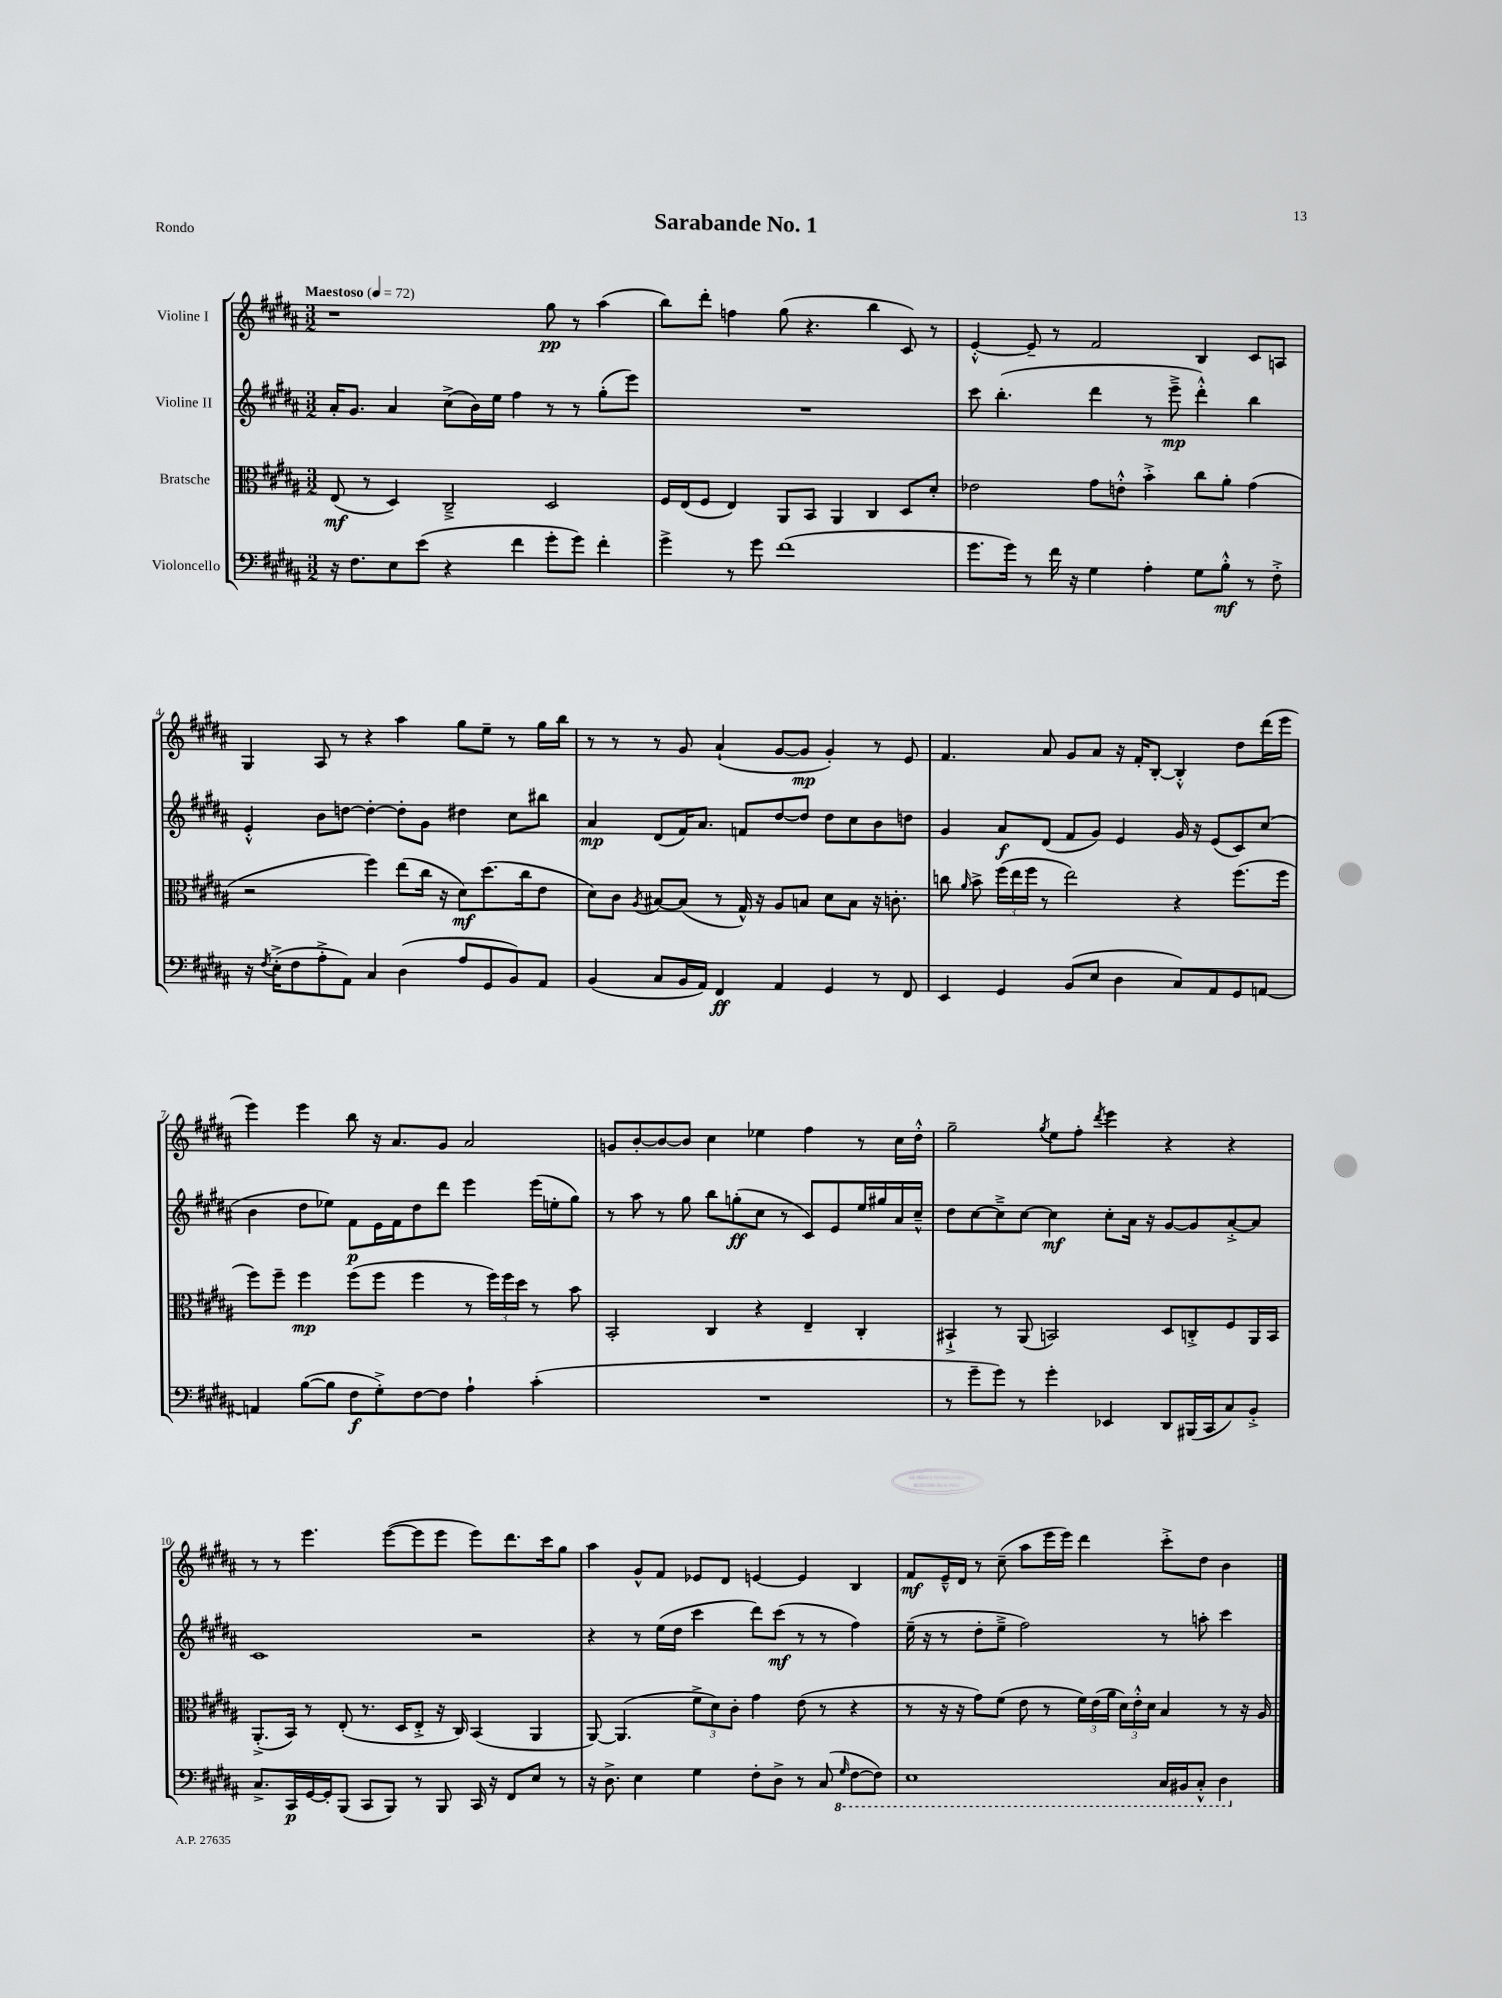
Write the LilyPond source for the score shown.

\header { title = "Sarabande No. 1" piece = "Rondo" }
<<
\new StaffGroup <<
\new Staff = "s0" \with { instrumentName = "Violine I" } {
    \clef treble \key b \major \numericTimeSignature \time 3/2 \tempo "Maestoso" 4 = 72
    \autoBeamOff r1 gis''8\pp r8 ais''4( |
    b''8[) dis'''8]-. f''4 gis''8( r4. b''4 cis'8) r8 |
    e'4~-.-^ e'8-- r8 fis'2 b4 cis'8[ a8] |
    gis4 ais8 r8 r4 ais''4 gis''8[ e''8]-- r8 gis''16[ b''16] |
    r8 r8 r8 gis'8 ais'4-!( gis'8[~ gis'8]\mp gis'4-.) r8 e'8 |
    fis'4. ais'8 gis'8[ ais'8] r16 fis'16[-. b8]~-. b4-.-^ dis''8[ dis'''16( e'''16] |
    e'''4) e'''4 b''8 r16 ais'8.[ gis'8] ais'2 |
    g'8[ b'8~-. b'8~ b'8] cis''4 ees''4 fis''4 r8 cis''16[ dis''16]-.-^ |
    gis''2-- \acciaccatura { gis''8 } e''8[ fis''8]-. \acciaccatura { dis'''8 } e'''4 r4 r4 |
    r8 r8 e'''4. e'''8[~( e'''8 e'''8] e'''8[) dis'''8. cis'''16 gis''8] |
    ais''4 gis'8[-^ fis'8] ees'8[ dis'8] e'4~ e'4 b4 |
    fis'8[\mf e'16---^ dis'16] r8 cis''8--( ais''8[ e'''16 e'''16]) dis'''4 cis'''8[-.-> dis''8] b'4 \bar "|." |
}
\new Staff = "s1" \with { instrumentName = "Violine II" } {
    \clef treble \key b \major \numericTimeSignature \time 3/2
    \autoBeamOff ais'16[-. gis'8.] ais'4 cis''8[->( b'16) e''16] fis''4 r8 r8 gis''8[-.( e'''8]) |
    R1. |
    cis'''8 b''4.-.( dis'''4 r8 e'''8--->\mp dis'''4-.-^) b''4 |
    e'4-.-^ b'8[ d''8]~ d''4~-. d''8[-. gis'8] dis''4 cis''8[ bis''8] |
    ais'4\mp dis'8[( fis'16) ais'8.] f'8[ dis''8~ dis''8] dis''8[ cis''8 b'8 d''8] |
    gis'4 ais'8[\f dis'8]( fis'8[ gis'8]) e'4 gis'16 r16 e'8[( cis'8) cis''8]( |
    b'4 dis''8[ ees''8]) fis'8[\p e'16 fis'16 dis''8 dis'''8] e'''4 e'''16[( e''16-. gis''8]) |
    r8 ais''8 r8 gis''8 b''8[ g''8-.\ff( cis''8] r8 cis'8[) e'8 e''16 gis''16 ais'16 cis''16]---^ |
    dis''8[ cis''8~ cis''8---> cis''8]~ cis''4\mf cis''8[-. ais'16] r16 gis'8[~ gis'8 ais'8~-.-> ais'8] |
    cis'1 r2 |
    r4 r8 e''16[( dis''16] cis'''4 dis'''8[) cis'''8]\mf( r8 r8 fis''4) |
    e''16--( r16 r8 dis''8[-. e''8]---> fis''2) r8 a''8-. cis'''4 \bar "|." |
}
\new Staff = "s2" \with { instrumentName = "Bratsche" } {
    \clef alto \key b \major \numericTimeSignature \time 3/2
    \autoBeamOff e8\mf( r8 dis4) cis2---> dis2 |
    fis16[ e16( fis8] e4) ais,8[ b,8] ais,4 cis4 dis8[ dis'8]-. |
    ees'2 gis'8[ e'8]-.-^ b'4-.-> cis''8[ ais'8]-. gis'4( |
    r2 fis''4) e''8[( cis''16] r16 dis'8[\mf) dis''8.( cis''16 e'8] |
    dis'8[) cis'8] \acciaccatura { ais8 } bis8[~ bis8]( r8 gis16-^) r16 ais8[ b8] dis'8[ b8] r16 c'8.-. |
    c''8 \grace { ais'16 } b'8-> \tuplet 3/2 { fis''16[( e''16 fis''16] } r8 e''2) r4 fis''8.[( fis''16] |
    fis''8[) fis''8]-- fis''4\mp fis''8[( fis''8] fis''4 r8 \tuplet 3/2 { fis''16[) fis''16 dis''16] } r8 b'8 |
    b,2-. cis4 r4 e4-- cis4-. |
    bis,4-!-> r8 ais,8( b,2) dis8[ c8-.-> fis8 ais,16 b,16] |
    ais,8.[-.->( b,16]) r8 e8-.( r8. dis16[ e8]-.-> r16 cis16) b,4( ais,4 |
    ais,8~) ais,4.( \tuplet 3/2 { fis'8[-> dis'8) cis'8]-. } gis'4 e'8( r8 r4 |
    r8 r16 r16 gis'8[) fis'8]( e'8 r8 \tuplet 3/2 { fis'16[) e'16( ais'16] } \tuplet 3/2 { dis'16[) e'16-.-^ dis'16] } b4 r8 r16 ais16 \bar "|." |
}
\new Staff = "s3" \with { instrumentName = "Violoncello" } {
    \clef bass \key b \major \numericTimeSignature \time 3/2
    \autoBeamOff r16 fis8.[ e8 e'8]( r4 fis'4 gis'8[-. gis'8]) fis'4-. |
    gis'4-> r8 gis'8 fis'1( |
    gis'8.[ gis'16]) r8 fis'16 r16 gis4 ais4-. gis8[ b8]-.-^\mf r8 fis8-.-> |
    r16 \acciaccatura { fis8 } e16[-.->( fis8 ais8-.-> ais,8]) cis4 dis4( ais8[ gis,8 b,8) ais,8] |
    b,4( cis8[ b,16 ais,16]) fis,4\ff ais,4 gis,4 r8 fis,8 |
    e,4 gis,4 b,8[( e8] dis4 cis8[) ais,8 gis,8 a,8]~ |
    a,4 b8[~( b8] fis8[\f gis8-.->) fis8~ fis8] ais4-! cis'4-.( |
    R1. |
    r8 gis'8[-- gis'8]) r8 gis'4-. ees,4 dis,8[ bis,,16( cis,16 cis8) b,8]-.-> |
    cis8.[-> cis,16\p gis,16~ gis,16-. b,,8]( cis,8[ b,,8]) r8 b,,8 cis,16 r16 fis,8[ e8] r8 |
    r16 dis8.-> e4 gis4 fis8[-. dis8]-> r8 cis8( \ottava #-1 \grace { gis,16 } fis,8[~ fis,8]) |
    e,1 cis,16[ bis,,16 cis,8]-.-^ dis,4 \ottava #0 \bar "|." |
}
>>
>>
